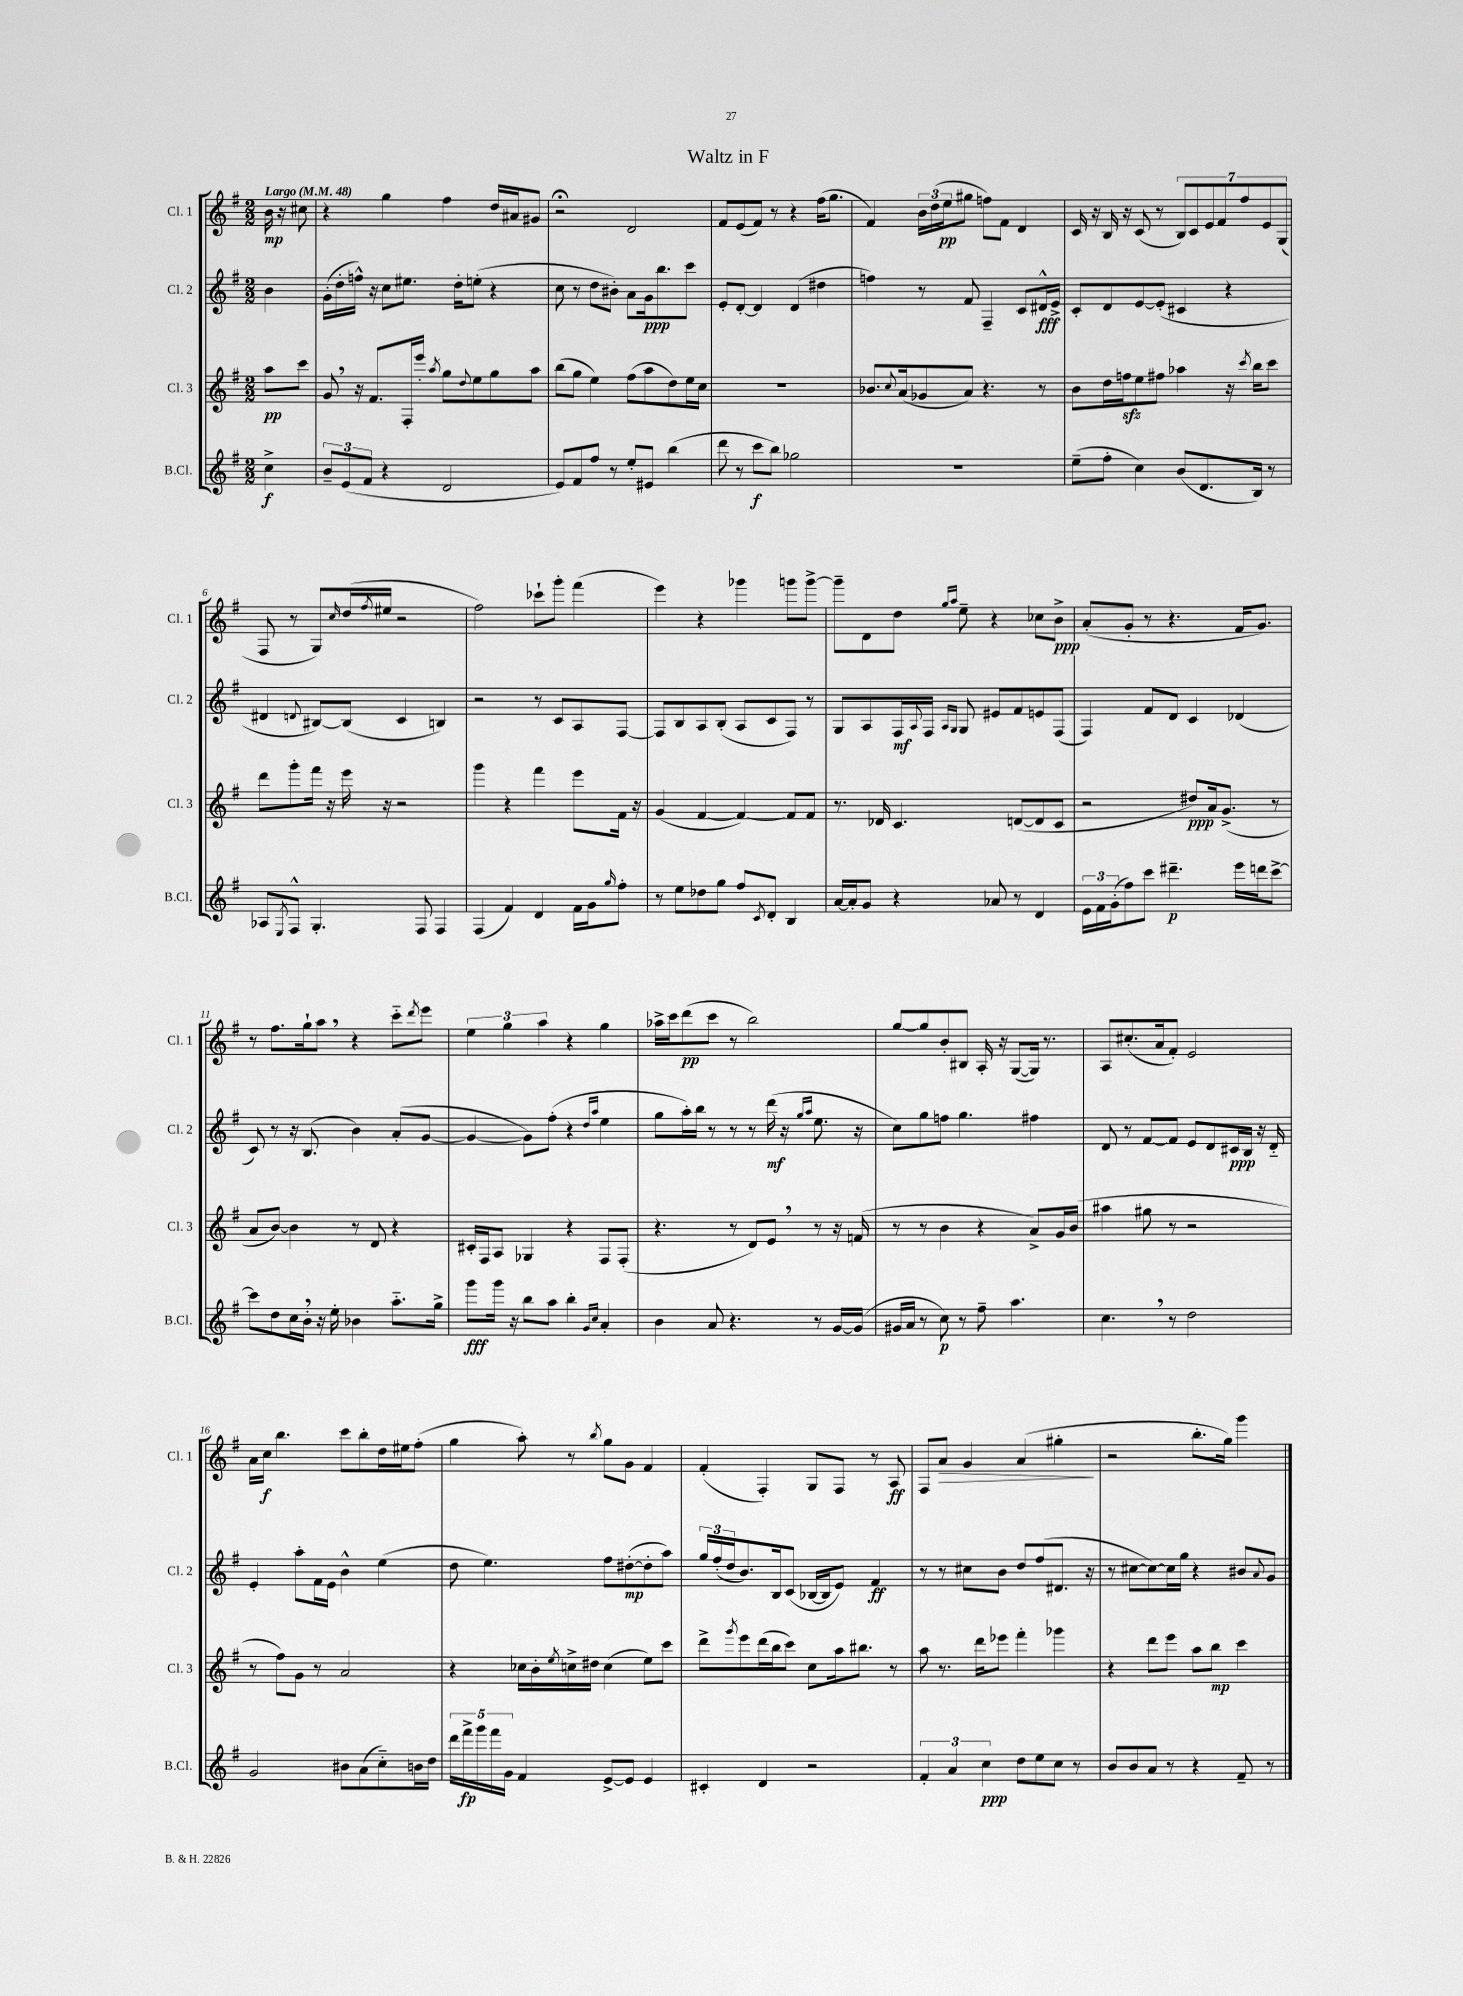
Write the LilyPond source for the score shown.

\header { title = "Waltz in F" }
<<
\new StaffGroup <<
\new Staff = "s0" \with { instrumentName = "Cl. 1" shortInstrumentName = "Cl. 1" } {
    \clef treble \key g \major \numericTimeSignature \time 2/2 \partial 4 \tempo "Largo" 4 = 48
    b'16\mp r16 cis''8 |
    r4 g''4 fis''4 d''16 ais'16 gis'8 |
    r2\fermata d'2 |
    fis'8 e'8( fis'8) r8 r4 fis''16( g''8. |
    fis'4) \tuplet 3/2 { b'16 d''16( e''16\pp } gis''8 f''8) fis'8 d'4 |
    c'16 r16 b16 r16 c'8( r8 \tuplet 7/4 { b8) c'8 e'8 fis'8 fis''8 e'8 g8( } |
    fis8 r8 g8) \grace { c''16 } d''16( \acciaccatura { fis''8 } eis''16 r2 |
    fis''2) ces'''8-! g'''8-. fis'''4( |
    e'''4) r4 ges'''4 g'''8 g'''8~-> |
    g'''8-- d'8 d''8 \grace { g''16 a''16 } e''8-- r4 ces''8 b'8->\ppp |
    a'8-.( g'8-. r8 r4. fis'16 g'8.) |
    r8 fis''8. g''16-! a''8 \breathe r4 c'''8-_ \acciaccatura { d'''8 } e'''8 |
    \tuplet 3/2 { e''4 g''4 a''4 } r4 g''4 |
    aes''16-> c'''16 d'''8\pp( c'''8 r8 b''2) |
    g''8~ g''8 b'8-. bis8 a16-. r16 g8~( g16) r8. |
    a8 cis''8.-.( a'16 fis'8-.) e'2 |
    a'16 c''16\f b''4. c'''8 b''8-. d''16 eis''16 fis''8-.( |
    g''4 a''8-.) r8 \acciaccatura { b''8 } g''8 g'8 fis'4 |
    fis'4-.( fis4-.) g8 fis8 r8 a8\ff |
    fis8 a'8\> g'4 a'4( gis''4-.\! |
    r2 b''8.-. g''16) g'''4 \bar "|." |
}
\new Staff = "s1" \with { instrumentName = "Cl. 2" shortInstrumentName = "Cl. 2" } {
    \clef treble \key g \major \numericTimeSignature \time 2/2 \partial 4
    b'4 |
    g'16-.( d''16-. f''16-^) r16 c''8 eis''8. d''16-. e''8-.( r4 |
    c''8 r8 d''8 bis'8-.) a'8 g'16\ppp b''8. c'''8 |
    e'8-. d'8~-. d'4 d'4( dis''4 |
    f''4) r8 fis'8 fis4-- c'8 dis'16-^\fff e'16-> |
    c'8-. d'8 e'8~ e'8-.( cis'4 r4 |
    dis'4 \appoggiatura { d'8 } bis8~) bis8( c'4 b4) |
    r2 r8 c'8 a8 fis8~ |
    fis8 b8 a8 b8-.( a8 c'8 fis8) r8 |
    g8 a8 fis16\mf \appoggiatura { a8 } fis16 \grace { a16 g16 } g8 eis'8 fis'8 e'8 fis8( |
    fis4) fis'8 d'8 c'4 des'4( |
    c'8) r8 r16 b8.( b'4) a'8-.( g'8~ |
    g'4~ g'8) fis''8-.( r4 \grace { d''16 a''16 } e''4 |
    g''8 a''16-.) b''16 r8 r8 r8 d'''16\mf( r16 \grace { g''16 a''16 } e''8. r16 |
    c''8) g''8 f''8 g''4. fis''4 |
    d'8 r8 fis'8~ fis'8 e'8 d'8 cis'16\ppp b16 r16 d'16-_ |
    e'4-. a''8-. fis'16 e'16 b'4-^ e''4( |
    d''8 e''4.) fis''8 dis''8~-.\mp( dis''8-. a''8) |
    \tuplet 3/2 { g''16 fis''16-.( d''16 } b'8.) b16 c'8( bes16~ bes16 e'8) fis'4\ff |
    r8 r8 cis''8 b'8 d''8 fis''8( dis'8. r16 |
    r8 cis''8~ cis''8~) cis''16 g''16 r4 bis'8 \appoggiatura { a'8 } g'8 \bar "|." |
}
\new Staff = "s2" \with { instrumentName = "Cl. 3" shortInstrumentName = "Cl. 3" } {
    \clef treble \key g \major \numericTimeSignature \time 2/2 \partial 4
    a''8\pp c'''8 |
    g'8 \breathe r16 fis'8. fis16-. e'''16-. \acciaccatura { a''8 } g''8 \appoggiatura { d''8 } e''8 g''8 a''8 |
    b''8( g''8 e''4) fis''8( a''8 d''8) e''16 c''16 |
    R1 |
    bes'8. \appoggiatura { c''8 } a'16( ges'8 a'8) r4. r8 |
    b'8 d''16 f''16\sfz e''8 fis''8 aes''4 r16 \acciaccatura { c'''8 } b''16 c'''8 |
    d'''8 g'''8-. fis'''16 r16 e'''16 r16 r2 |
    g'''4 r4 fis'''4 e'''8 fis'16 r16 |
    g'4( fis'4~ fis'4~) fis'8 fis'8 |
    r8. des'16 c'4. d'8~( d'8 c'8 |
    r2 dis''8\ppp) a'16 g'8.->( r8 |
    a'8 b'8~) b'4 r8 d'8 r4 |
    cis'16-. fis16 a8 ges4 r4 fis8 fis8-.( |
    r4. r8 d'8) e'8 \breathe r8 r16 f'16( |
    r8 r8 b'4 r4 a'8->) g'16 b'16( |
    ais''4 gis''8 r8 r2 |
    r8 fis''8) g'8 r8 a'2 |
    r4 ces''16 b'16-. \acciaccatura { e''8 } c''16-> dis''16 c''4( e''8) c'''8 |
    d'''8-> \acciaccatura { g'''8 } e'''8 d'''16( b''16 c'''8) c''8 a''16 bis''8. r8 |
    a''8 r8. d'''16 ees'''8 fis'''4-. ges'''4 |
    r4 d'''8 e'''8 a''8 b''8\mp c'''4 \bar "|." |
}
\new Staff = "s3" \with { instrumentName = "B.Cl." shortInstrumentName = "B.Cl." } {
    \clef treble \key g \major \numericTimeSignature \time 2/2 \partial 4
    c''4->\f |
    \tuplet 3/2 { b'8-- e'8( fis'8 } r4 d'2 |
    e'8) fis'8 fis''8 r8 e''8-. eis'8 b''4( |
    d'''8 r8 c'''8\f b''8) ges''2 |
    R1 |
    e''8--( fis''8-. c''4) b'8( d'8. b16) r8 |
    aes8 \acciaccatura { e8 } fis8-^ g4.-. fis8 fis4 |
    fis4( fis'4) d'4 fis'16 g'16 \grace { g''16 } fis''8-. |
    r8 e''8 des''8 g''8 fis''8 \acciaccatura { c'8 } d'8-. b4 |
    a'16~ a'16-. g'8 r4 aes'8 r8 d'4 |
    \tuplet 3/2 { e'16 fis'16 g'16-.( } fis''8) c'''8 dis'''4.--\p e'''16 d'''16 c'''8~-> |
    c'''8 d''8 c''16 b'16-. \breathe r16 e''16-. bes'4 a''8.-_ g''16-> |
    g'''8\fff g'''16 r16 b''8 a''8 b''4-. \grace { g'16 c''16 } a'4-. |
    b'4 a'8 r4. r8 g'16~ g'16( |
    gis'16 a'16 r8 c''8\p) r8 fis''8-- a''4. |
    c''4. \breathe r8 d''2 |
    g'2 bis'8 a'8( c''8-_) b'16 d''16 |
    \tuplet 5/4 { d'''16 fis'''16->\fp g'''16 fis'''16 g'16 } fis'4 e'8~-> e'8 e'4 |
    cis'4-. d'4 r2 |
    \tuplet 3/2 { fis'4-. a'4 c''4\ppp } d''8 e''8 c''8 r8 |
    b'8 b'8 a'8 r8 r4 fis'8-- r8 \bar "|." |
}
>>
>>
